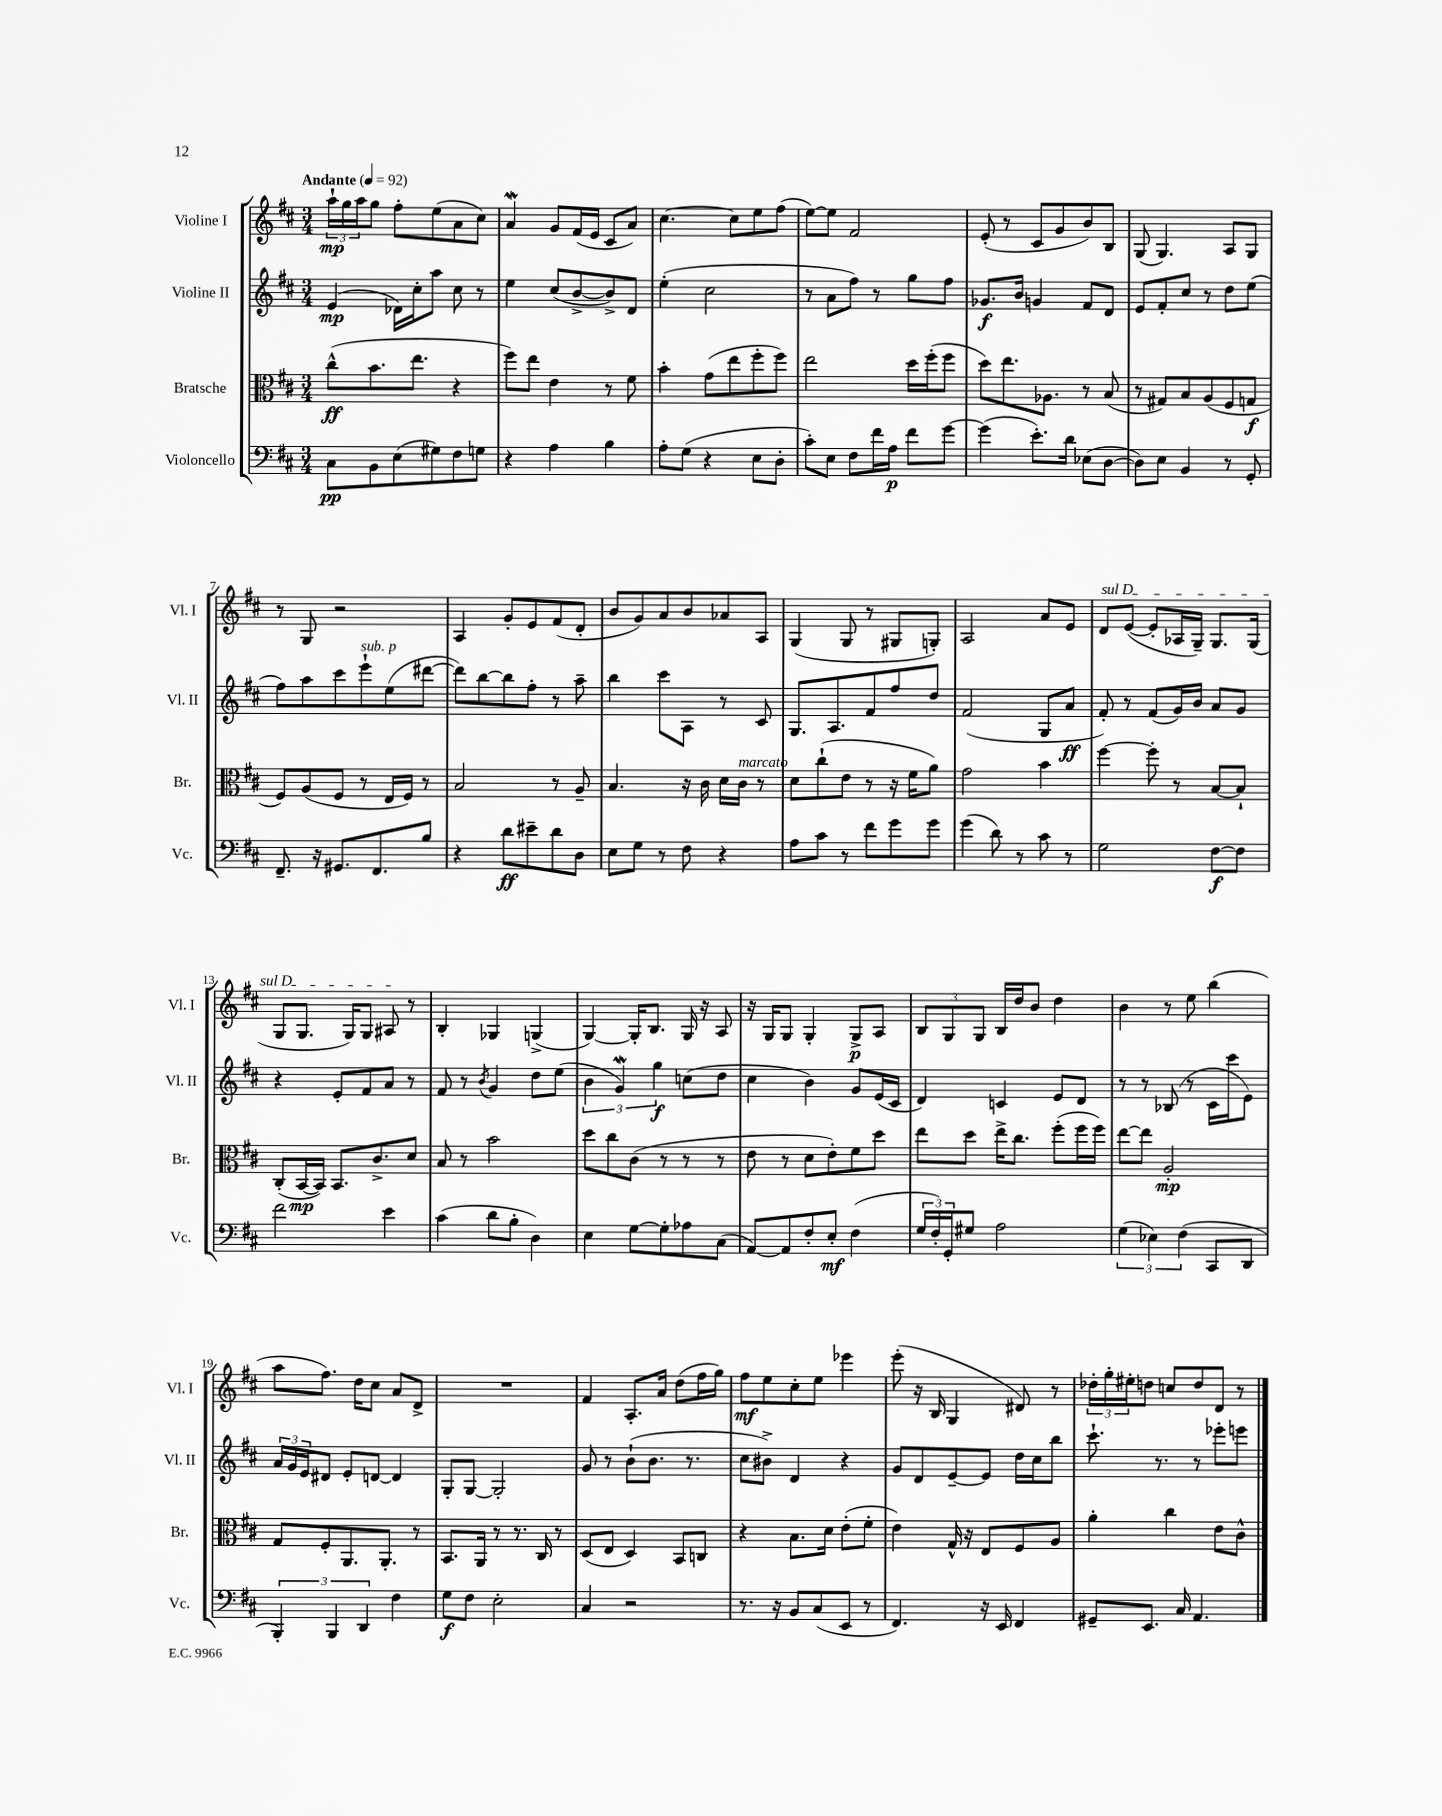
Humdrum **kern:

**kern	**kern	**kern	**kern
*staff4	*staff3	*staff2	*staff1
*clefF4	*clefC3	*clefG2	*clefG2
*k[f#c#]	*k[f#c#]	*k[f#c#]	*k[f#c#]
*M3/4	*M3/4	*M3/4	*M3/4
*MM92	*MM92	*MM92	*MM92
8C#	(8cc#^^	(4e	24aa`
.	.	.	24gg
.	.	.	24aa
8BB	8.b	.	8gg
(8E	.	16d-)	8ff#'
.	8.ee	16cc#'	.
8G#)	.	8aa	(8ee
8F#	4r	8cc#	8a
8G	.	8r	8cc#)
=	=	=	=
4r	8ff#)	4ee	4a
.	8ee	.	.
4A	4e	(8cc#	8g
.	.	[8b^	(16f#
.	.	.	16e
4B	8r	8b^])	8c#
.	8f#	8d	8a)
=	=	=	=
8A'	4b'	(4ee'	[4.cc#
(8G	.	.	.
4r	(8g	2cc#	.
.	8ee	.	8cc#]
8E	8ff#'	.	8ee
8D'	8ff#)	.	(8ff#
=	=	=	=
8c#')	2ee	8r	[8ee)
8E	.	8a	8ee]
8F#	.	8ff#)	2f#
16f#	.	8r	.
16A	.	.	.
8f#	16dd	8gg	.
.	(16ff#'	.	.
[8g	8ff#	8ff#	.
=	=	=	=
(4g]	8dd)	8.g-	(8e'
.	8.ee	.	8r
.	.	16b	.
8.e')	.	4g	8c#
.	8.A-	.	.
.	.	.	8g
16d	.	.	.
(8E-	8r	8f#	8b)
[8D	(8B	8d	8B
=	=	=	=
8D])	8r	8e	(8G
8E	8G#)	8f#'	4.G)
4BB	8B	8cc#	.
.	(8A	8r	.
8r	8F#	8dd	8A
8GG'	8G	(8ee	8G
=	=	=	=
8.FF#~	8F#)	8ff#)	8r
.	(8A	8aa	8G
16r	.	.	.
8.GG#	8F#	8ccc#	2r
.	8r	8eee`	.
8.FF#	.	.	.
.	16E	(8ee	.
.	16F#)	.	.
8B	8r	[8ddd#	.
=	=	=	=
4r	2B	8ddd#])	4A
.	.	[8bb	.
8d	.	8bb]	8g'
8e#~	.	8ff#'	8e
8d	8r	8r	(8f#
8D	8A~	8aa~	8d'
=	=	=	=
8E	4.B	4bb	8b
8G	.	.	8g)
8r	.	8ccc#	8a
8F#	16r	8A	8b
.	16c#	.	.
4r	16d	8r	8a-
.	16c#	.	.
.	8r	8c#	8A
=	=	=	=
8A	8d	8.G	(4G
8c#	(8cc#`	.	.
.	.	8.A	.
8r	8e	.	8G
8f#	8r	8f#	8r
8g	16r	8ff#	8G#
.	16f#	.	.
8g	8a)	8dd	8G')
=	=	=	=
(4g	2g	(2f#	2A
8d)	.	.	.
8r	.	.	.
8c#	4b	8G	8a
8r	.	8a	8e
=	=	=	=
2G	[4ff#	8f#')	8d
.	.	8r	([8e
.	8ff#']	(8f#	8e']
.	8r	16g)	16A-
.	.	16b	16G~)
[8F#	[8B	8a	8.G
8F#]	8B`]	8g	.
.	.	.	(16G
=	=	=	=
2f#	(8C#'	4r	8G
.	[16BB	.	8.G
.	16BB])	.	.
.	8.BB	8e'	.
.	.	.	16G)
.	.	8f#	8G
.	8.c#^	.	.
4e	.	8a	8A#
.	8d	8r	8r
=	=	=	=
(4c#	8B	8f#	4B'
.	8r	8r	.
.	.	8qb	.
8d	2b	4g	4G-
8B'	.	.	.
4D)	.	8dd	(4G^
.	.	(8ee	.
=	=	=	=
4E	8dd	6b	[4G)
.	8cc#	.	.
.	.	6g)	.
[8G	(8c#	.	16G']
.	.	.	8.B
.	.	6gg	.
8G']	8r	.	.
8A-	8r	(8cc	16G
.	.	.	16r
(8C#	8r	8dd	8A
=	=	=	=
[8AA)	8e	4cc#	16r
.	.	.	16G
8AA]	8r	.	8G
8F#'	8d	4b)	4G'
8E'	8e')	.	.
(4F#	8f#	8g	8G^
.	8dd	(16e	8A
.	.	16c#	.
=	=	=	=
24G	8ee	4d)	12B
24F#')	.	.	.
24GG'	.	.	12G
8G#	8dd	.	.
.	.	.	12G
2A	16ee^	4c	16B
.	8.cc#	.	16dd
.	.	.	8b
.	(8ff#'	8e	4dd
.	16ff#	8d	.
.	16ff#)	.	.
=	=	=	=
(6G	[8ee	8r	4b
.	8ee]	8r	.
6E-)	.	.	.
.	2A'	(8B-	8r
(6F#	.	.	.
.	.	8r	8ee
8CC#	.	16c#	(4bb
.	.	16ccc#	.
8DD	.	8e)	.
=	=	=	=
6BBB')	8G	24a	8aa
.	.	24g	.
.	.	24e	.
.	8F#'	8d#	8.ff#)
6BBB	.	.	.
.	8.AA	8e'	.
.	.	.	16dd
6DD	.	.	.
.	.	[8d	8cc#
.	8.AA'	.	.
4F#	.	4d]	8a
.	8r	.	8d^
=	=	=	=
8G	8.BB	8G'	2.r
8F#	.	[8G	.
.	16AA	.	.
2E'	8r	2G']	.
.	8.r	.	.
.	16C#	.	.
.	8r	.	.
=	=	=	=
4C#	(8D	8g	4f#
.	8E	8r	.
2r	4D)	(8b`	8.A'
.	.	8.b	.
.	.	.	16a
.	8BB	.	(8dd
.	.	8.r	.
.	8C	.	16ff#
.	.	.	16gg)
=	=	=	=
8.r	4r	8cc#	8ff#
.	.	8b#^)	8ee
16r	.	.	.
8BB	8.B	4d	8cc#'
(8C#	.	.	8ee
.	16d	.	.
8EE	(8e'	4r	4eee-
8r	8f#'	.	.
=	=	=	=
4.FF#)	4e)	8g	(8eee'
.	.	8d	16r
.	.	.	16B
.	16G^^	[8e~	4G
.	16r	.	.
16r	8E	8e]	.
16EE	.	.	.
4FF#	8F#	16dd	8d#)
.	.	16cc#	.
.	8A	8bb	8r
=	=	=	=
8GG#~	4a'	8.ccc#`	24dd-'
.	.	.	24gg'
.	.	.	24ee#'
8.EE	.	.	8dd
.	.	8.r	.
.	4cc#	.	8cc
16C#	.	.	.
4.AA	.	8r	8dd
.	8e	8eee-'	8d
.	8c#^^	8eee	8r
==	==	==	==
*-	*-	*-	*-
